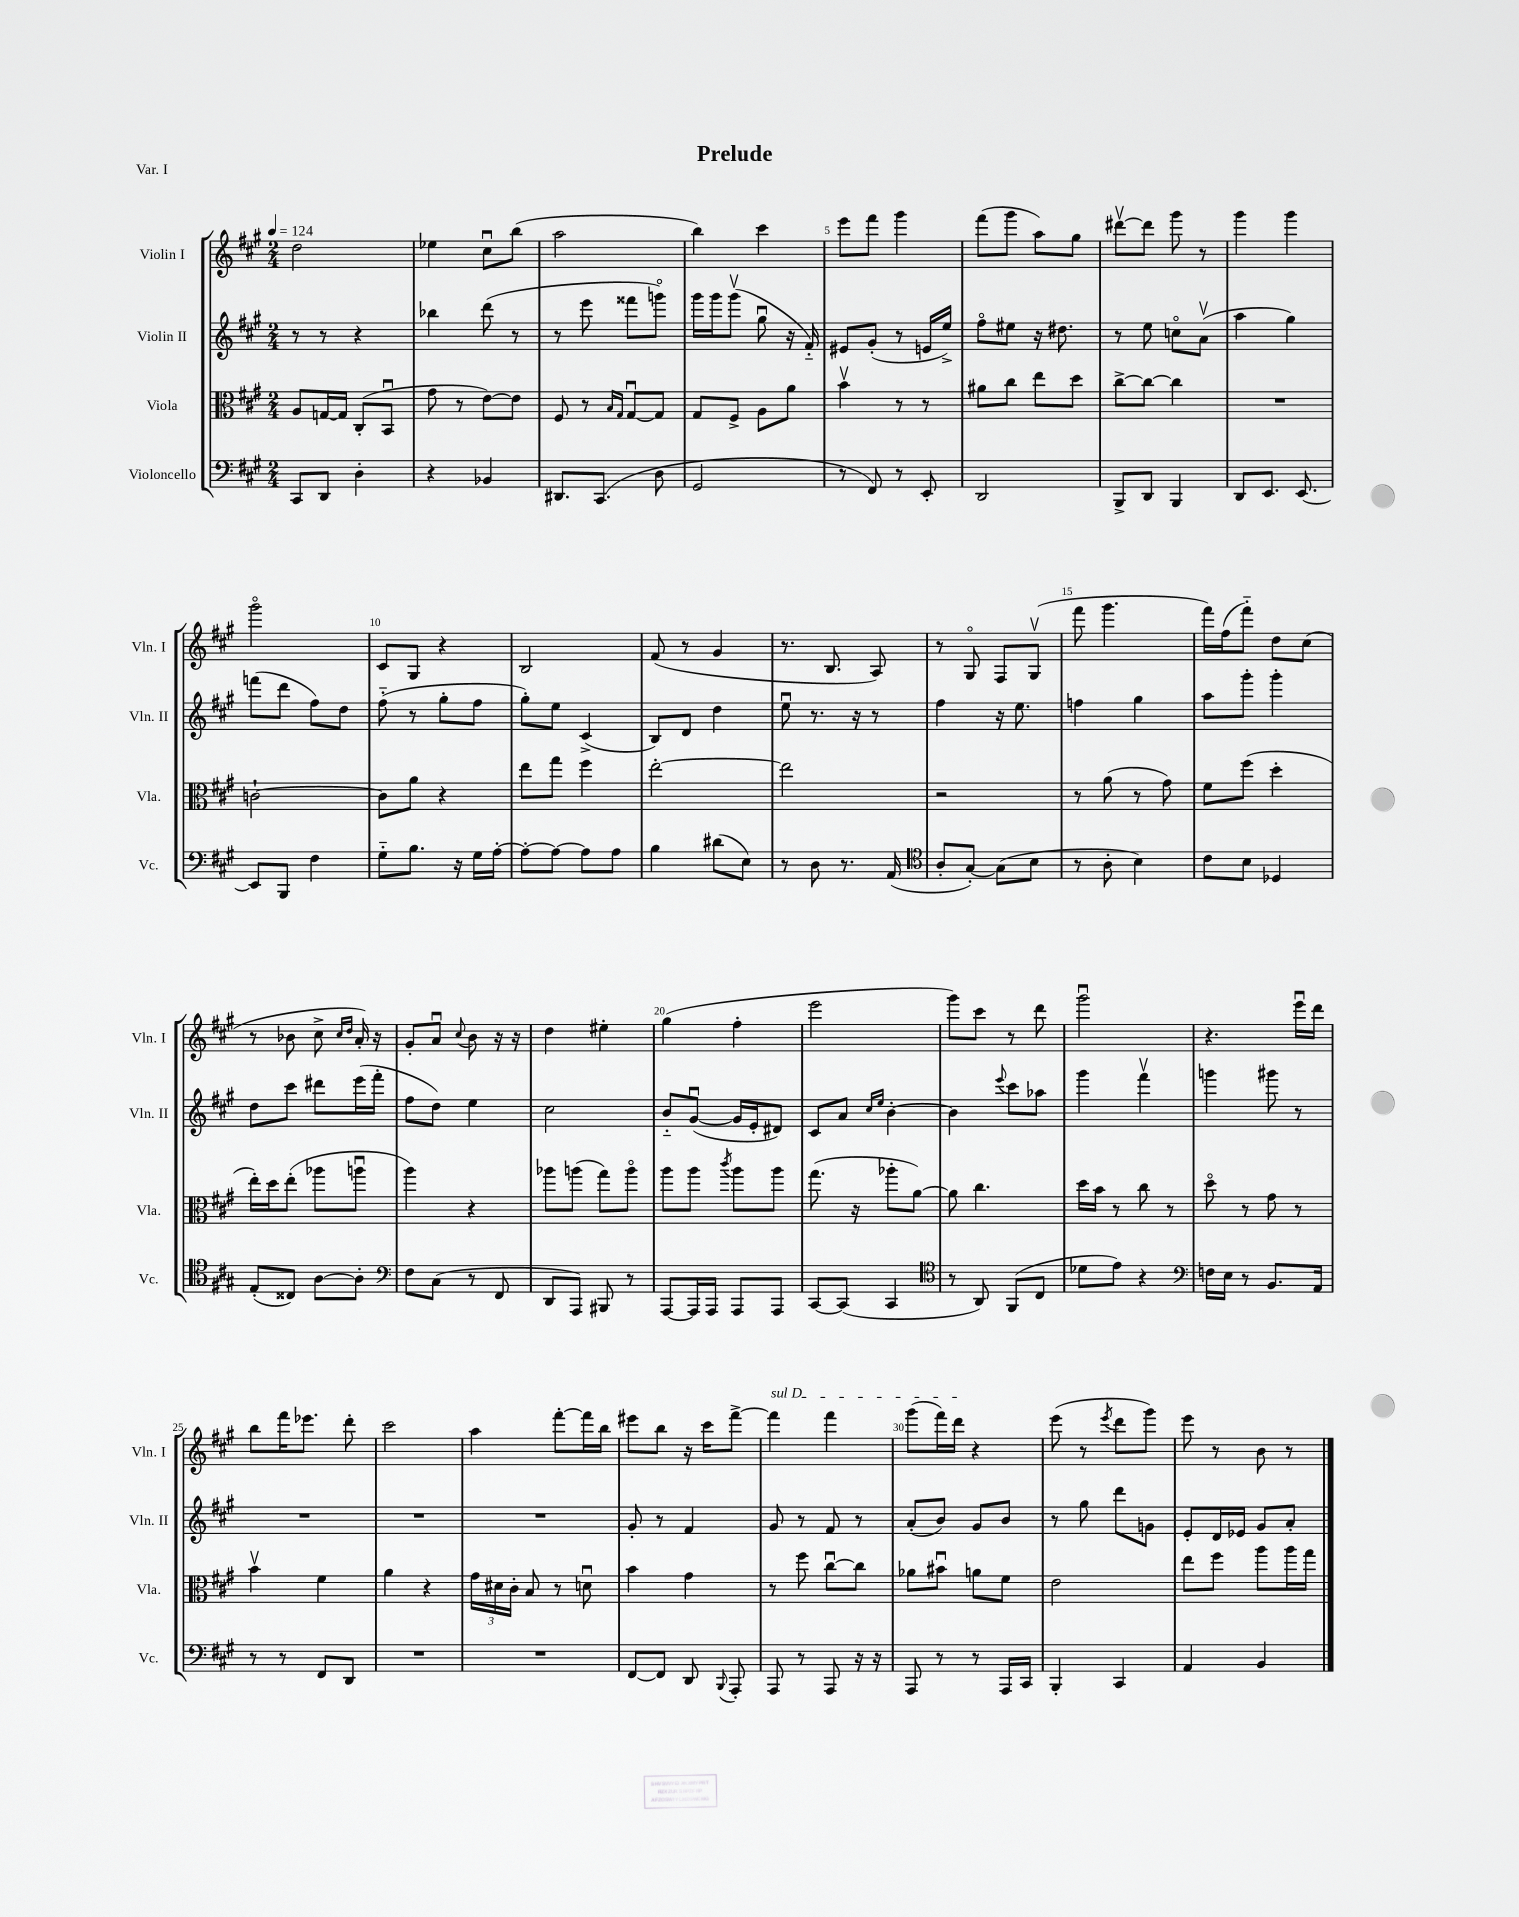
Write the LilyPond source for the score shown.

\header { title = "Prelude" piece = "Var. I" }
<<
\new StaffGroup <<
\new Staff = "s0" \with { instrumentName = "Violin I" shortInstrumentName = "Vln. I" } {
    \clef treble \key a \major \numericTimeSignature \time 2/4 \tempo 4 = 124
    \autoBeamOff d''2 |
    ees''4 cis''8[\downbow b''8]( |
    a''2 |
    b''4) cis'''4 |
    e'''8[ fis'''8] gis'''4 |
    fis'''8[( gis'''8] a''8[) gis''8] |
    dis'''8[~\upbow dis'''8] gis'''8 r8 |
    gis'''4 gis'''4 |
    gis'''2\flageolet |
    cis'8[ gis8] r4 |
    b2 |
    fis'8( r8 gis'4 |
    r8. b8. a8) |
    r8 gis8\flageolet fis8[ gis8]\upbow( |
    fis'''8 gis'''4. |
    fis'''16[) fis''16( fis'''8]-_) d''8[ cis''8]( |
    r8 bes'8 cis''8-> \grace { cis''16[ d''16] } a'16-.) r16 |
    gis'8[-. a'8]\downbow \appoggiatura { cis''8 } b'8 r16 r16 |
    d''4 eis''4-. |
    gis''4( fis''4-. |
    e'''2 |
    gis'''8[) cis'''8] r8 d'''8 |
    gis'''2\downbow |
    r4. e'''16[\downbow d'''16] |
    b''8[ fis'''16 ees'''8.] d'''8-. |
    cis'''2 |
    a''4 fis'''8[~-. fis'''16 b''16] |
    eis'''8[ b''8] r16 cis'''16[ fis'''8]~-> |
    \once \override TextSpanner.bound-details.left.text = \markup { \italic "sul D" } fis'''4\startTextSpan fis'''4 |
    gis'''8[( fis'''16) d'''16]\stopTextSpan r4 |
    e'''8( r8 \acciaccatura { e'''8 } d'''8[ gis'''8]) |
    e'''8 r8 b'8 r8 \bar "|." |
}
\new Staff = "s1" \with { instrumentName = "Violin II" shortInstrumentName = "Vln. II" } {
    \clef treble \key a \major \numericTimeSignature \time 2/4
    \autoBeamOff r8 r8 r4 |
    bes''4 d'''8( r8 |
    r8 e'''8 fisis'''8[ g'''8]\flageolet) |
    gis'''16[ gis'''16 gis'''8]\upbow( gis''8\downbow r16 fis'16-_) |
    eis'8[ gis'8]-.( r8 e'16[ e''16]->) |
    fis''8[\flageolet eis''8] r16 dis''8. |
    r8 e''8 c''8[\flageolet a'8]\upbow( |
    a''4 gis''4) |
    f'''8[( d'''8] fis''8[) d''8] |
    fis''8-_( r8 gis''8[-. fis''8] |
    gis''8[-.) e''8] cis'4->( |
    b8[) d'8] d''4 |
    e''8\downbow r8. r16 r8 |
    fis''4 r16 e''8. |
    f''4 gis''4 |
    a''8[ gis'''8]-. gis'''4-. |
    d''8[ cis'''8] dis'''8[ e'''16( fis'''16]-. |
    fis''8[ d''8]) e''4 |
    cis''2 |
    b'8[-_ gis'8]~\downbow( gis'16[ e'16-. dis'8]) |
    cis'8[ a'8] \grace { cis''16[ e''16] } b'4~-. |
    b'4 \appoggiatura { e'''8 } cis'''8[ aes''8] |
    gis'''4 fis'''4\upbow |
    g'''4 gis'''8 r8 |
    R2 |
    R2 |
    R2 |
    gis'8-. r8 fis'4 |
    gis'8 r8 fis'8 r8 |
    a'8[-.( b'8]) gis'8[ b'8] |
    r8 gis''8 d'''8[ g'8] |
    e'8[-. d'16 ees'16] gis'8[ a'8]-. \bar "|." |
}
\new Staff = "s2" \with { instrumentName = "Viola" shortInstrumentName = "Vla." } {
    \clef alto \key a \major \numericTimeSignature \time 2/4
    \autoBeamOff a8[ g16~ g16] cis8[-.( b,8]\downbow |
    gis'8 r8 e'8[~) e'8] |
    fis8 r8 \grace { b16[ gis16] } gis8[~\downbow gis8] |
    gis8[ fis8]-> a8[ a'8] |
    b'4\upbow r8 r8 |
    ais'8[ cis''8] e''8[ d''8] |
    cis''8[~-> cis''8]~ cis''4 |
    R2 |
    c'2~-! |
    c'8[ a'8] r4 |
    e''8[ gis''8] fis''4 |
    e''2~-. |
    e''2 |
    r2 |
    r8 a'8( r8 gis'8) |
    fis'8[ fis''8]( d''4-. |
    e''16[-.) d''16 e''8]-.( aes''8[ a''8]\downbow |
    a''4) r4 |
    aes''8[ a''8]( gis''8[) a''8]\flageolet |
    a''8[ a''8] \acciaccatura { cis'''8 } a''8[ a''8] |
    gis''8.( r16 aes''8[-. a'8]~) |
    a'8 cis''4. |
    d''16[ b'16] r8 cis''8 r8 |
    d''8\flageolet r8 gis'8 r8 |
    b'4\upbow fis'4 |
    a'4 r4 |
    \tuplet 3/2 { gis'16[ dis'16 cis'16]-. } b8 r8 d'8\downbow |
    b'4 gis'4 |
    r8 fis''8 cis''8[~\downbow cis''8] |
    aes'8[ bis'8]\downbow a'8[ fis'8] |
    e'2 |
    e''8[ fis''8] a''8[ a''16 gis''16] \bar "|." |
}
\new Staff = "s3" \with { instrumentName = "Violoncello" shortInstrumentName = "Vc." } {
    \clef bass \key a \major \numericTimeSignature \time 2/4
    \autoBeamOff cis,8[ d,8] d4-. |
    r4 bes,4 |
    dis,8.[ cis,8.]( d8 |
    gis,2 |
    r8 fis,8) r8 e,8-. |
    d,2 |
    b,,8[-> d,8] b,,4 |
    d,8[ e,8.] e,8.~ |
    e,8[ b,,8] fis4 |
    gis8[-_ b8.] r16 gis16[ a16]~-. |
    a8[~-. a8]~ a8[ a8] |
    b4 dis'8[( e8]) |
    r8 d8 r8. a,16( |
    \clef tenor a8[-. gis8]~-.) gis8[( b8] |
    r8 a8-. b4) |
    cis'8[ b8] des4 |
    e8[-.( cisis8]) a8[~ a8]-. |
    \clef bass fis8[ cis8]( r8 fis,8 |
    d,8[ a,,8]) bis,,8 r8 |
    a,,8[~ a,,16 a,,16] a,,8[ a,,8] |
    cis,8[~ cis,8]( cis,4 |
    \clef tenor r8 a,8) fis,8[( cis8] |
    des'8[ e'8]) r4 |
    \clef bass f16[ e16] r8 b,8.[ a,16] |
    r8 r8 fis,8[ d,8] |
    R2 |
    R2 |
    fis,8[~ fis,8] d,8 \appoggiatura { b,,8 } a,,8-. |
    a,,8 r8 a,,8 r16 r16 |
    a,,8 r8 r8 a,,16[ cis,16] |
    b,,4-. cis,4 |
    a,4 b,4 \bar "|." |
}
>>
>>
\layout { \context { \Score \override BarNumber.break-visibility = ##(#f #t #t) barNumberVisibility = #(every-nth-bar-number-visible 5) } }
